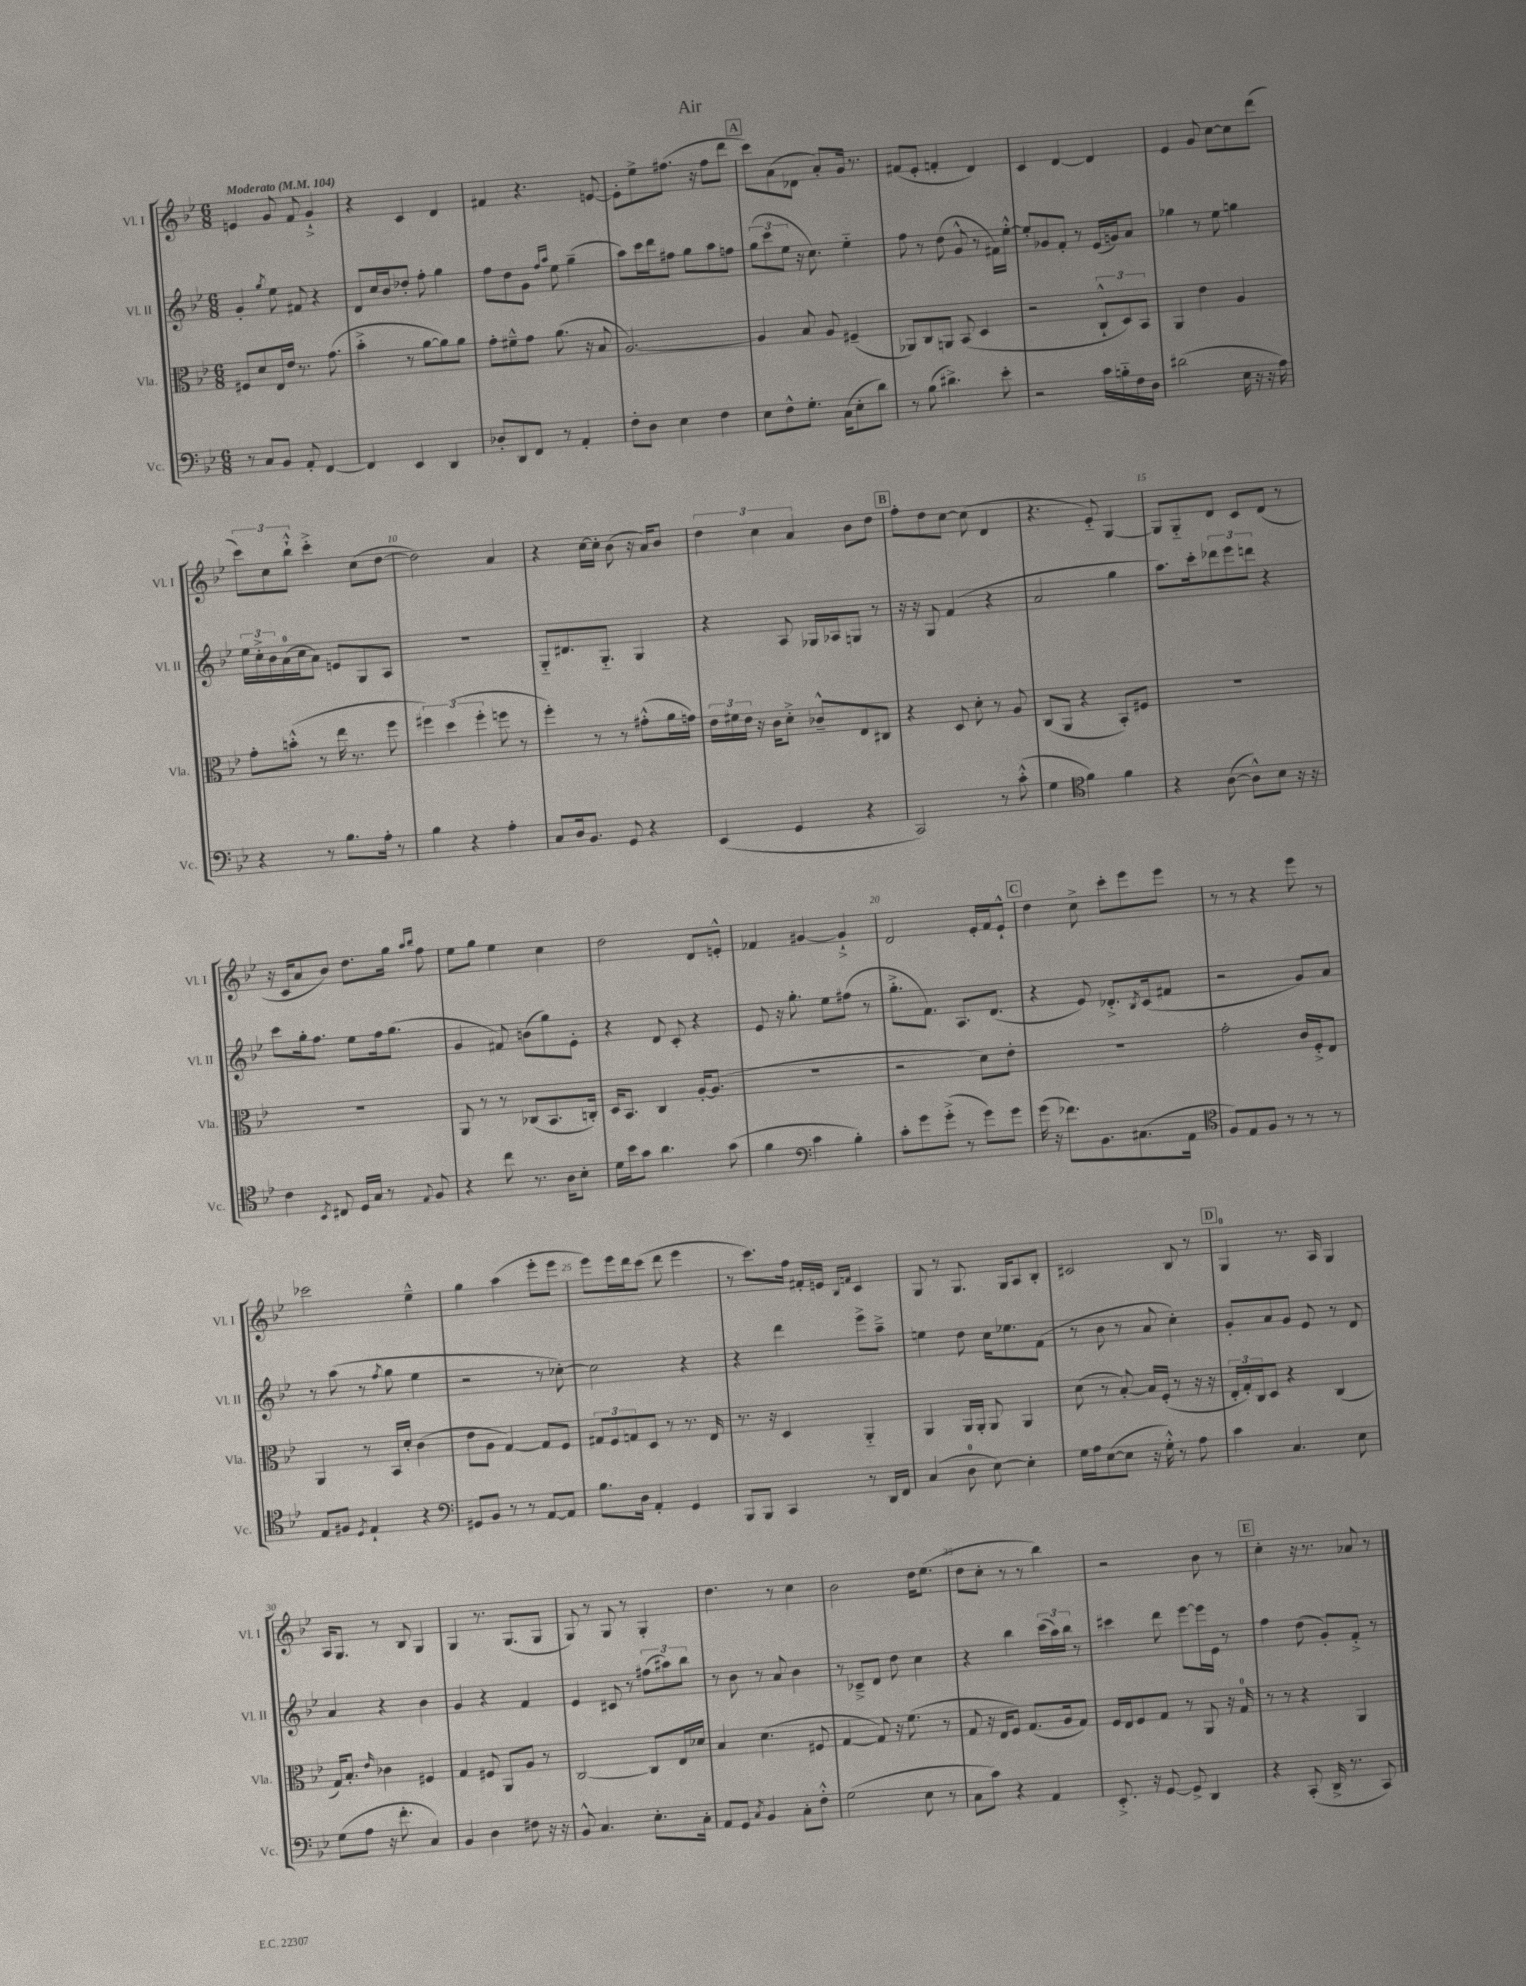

**kern	**kern	**kern	**kern
*staff4	*staff3	*staff2	*staff1
*clefF4	*clefC3	*clefG2	*clefG2
*k[b-e-]	*k[b-e-]	*k[b-e-]	*k[b-e-]
*M6/8	*M6/8	*M6/8	*M6/8
*MM104	*MM104	*MM104	*MM104
8r	8F#/L	4g'/	4e/
8C/L	8d/	.	.
.	.	8qgg/	.
8BB-/J	16E-/L	8ee-\	8g/
.	16e-/JJ	.	.
8AA'/	8.r	8f#/	8f/
[4FF/	.	4r	4g`^/
.	(8.g\	.	.
=	=	=	=
4FF/]	4b-'^\	8d/L	4r
.	.	16cc/L	.
.	.	16b-/J	.
4EE-/	8r	8dd-'/J	4c/
.	[8a\L	8ff'\	.
4DD/	8a\])	4gg\	4d/
.	8a\J	.	.
=	=	=	=
8D-'/L	8g'\L	8ff\L	4f#/
8DD/	8f#~^^\	8dd\	.
8FF/J	8g\J	8g\J	4.r
.	.	16qqff/LL	.
.	.	16qqaa/JJ	.
8r	(8.a\	8ee-\	.
4AA'/	.	(4gg~\	.
.	16r	.	.
.	8B-/	.	[8e/
=	=	=	=
8F'\L	[2.A/)	8aa\L)	8e'\]L
8D\J	.	16ccc\L	8ee-^\
.	.	16ddd\J	.
4E-\	.	8ff#\J	(8.ff#\J
.	.	8gg\L	.
.	.	.	16r
4F\	.	8aa\	8ff#\L
.	.	8ff\J	8ddd\J
=	=	=	=
8E-\L	4A/]	(12gg\L	8ccc\L)
.	.	12ccc\	.
8F^^\	.	.	(8a\
.	.	12ee-\J	.
8.G'\J	8B-/	16r	8d-\J
.	.	8.cc\)	.
.	8A/	.	8a'/L)
(16C\LK	.	.	.
8E-'\	(4F#~/	4ee-'~\	16g/Jk
.	.	.	8.r
8d\J)	.	.	.
=	=	=	=
8r	8AA-/L)	8ff\	(8f#/L
(8B-\	8C/	8r	8e-'/J
4.d#^\)	8AA/J	(8dd\	4f'/
.	(8BB-/	8g^^/	.
.	4D/	8r	4d/)
8e-'\	.	16f#\LL)	.
.	.	[16ee-'^^\JJ	.
=	=	=	=
2r	2r	8ee-'/]L	4c/
.	.	8g-/	.
.	.	8f'/J	[4d/
.	.	8r	.
16c\LL	12C`^^/L	(16e-/LL	4d/]
16B'~\	.	16g/J)	.
.	12D/)	.	.
16F\	.	8a/J	.
.	12BB-/J	.	.
16D\JJ	.	.	.
=	=	=	=
(2d#\	4AA/	4gg-\	4e-/
.	4e-\	8r	8g/
.	.	8ee-\	[8cc\L
16E-\	4A/	4gg\	8cc\]
16r	.	.	.
16r	.	.	(8ddd\J
16A\)	.	.	.
=	=	=	=
4r	8g'\L	24ee-\LL	12ccc\L)
.	.	24cc'^\	.
.	.	24b-\	12cc\
.	(8b'^^\J	(16a\	.
.	.	.	12bb-`^^\J
.	.	16cc\J	.
8r	8r	8a\J)	4ccc'^\
8.B-\L	16ee-\	8e/L	.
.	8.r	.	.
.	.	8G/	(8cc\L
16A'\Jk	.	.	.
8r	8ff\	8A/J	[8dd\J
=	=	=	=
4B-\	6ff#\)	2.r	2dd\])
.	(6dd\	.	.
4r	.	.	.
.	6ff#'\	.	.
4A'\	8ff\	.	4a/
.	8r	.	.
=	=	=	=
8C/L	4ff'\)	8G'~/L	4r
16D/k	.	8.d#/	.
8.BB-/J	.	.	.
.	8r	.	[16cc\LL
.	.	8.G'~/J	16cc'\]JJ
8GG/	8r	.	(8b-\
4r	(8g#'^^\L	4G/	16r
.	.	.	16a/LK)
.	16a\L	.	8b-/J
.	16g\JJ)	.	.
=	=	=	=
(4EE-/	24e-\LL	4r	6dd\
.	24f#\	.	.
.	24e-\JJ	.	.
.	16r	.	.
.	.	.	6cc\
.	16c\LK	.	.
4GG/	8d'^\J	8A/	.
.	.	.	6a/
.	8c-~^^/L	16G-/LL	.
.	.	16A-/J	.
4r	8E-/	8G/J	8b-\L
.	8C#/J	8r	8dd\J
=	=	=	=
2CC/)	4r	16r	8ff'\L
.	.	16r	.
.	.	8G/	8dd\
.	8D/	(4f/	[8cc\J
.	8d'\	.	(8cc\]
8r	8r	4r	4d/
(8c'^^\	8A/	.	.
=	=	=	=
4G\	(8C/L	2a/	4.r
.	8AA/J	.	.
*clefC4	*	*	*
4f\)	4r	.	.
.	.	.	8e-'~/)
4f\	8BB-'/L)	4gg\	[4G/
.	8F#/J	.	.
=	=	=	=
4r	2.r	8.aa\L)	8G/]L
.	.	.	8G'~/
.	.	16ccc'\k	.
([8A\	.	12ddd-\	8d/J
.	.	12eee-\	.
8A^^\]L)	.	.	8c/L
.	.	12ddd\J	.
8B-\J	.	4r	(8d/J
16r	.	.	8r
16r	.	.	.
=	=	=	=
4c\	2.r	8ccc\L	16r
.	.	.	16c/LK
.	.	16gg'\k	8a/
.	.	8.ff\J	.
8qBB-/	.	.	.
8C#/	.	.	8b-/J)
16D/LL	.	8ee-\L	8.dd\L
16G/JJ	.	.	.
8r	.	16ff\k	.
.	.	(8.gg\J	16gg\Jk
.	.	.	16qqaa/LL
8qqE-/	.	.	16qqbb-/JJ
8F/	.	.	8ff\
=	=	=	=
4r	8AA/	4g/	8ee-\L
.	8r	.	8gg\J
8cc\	8r	8f#/)	4ee-\
8.r	(8C-/L	(8b\L	.
.	8.BB-/	8gg\)	4cc\
16A\LK	.	.	.
8B-'\J	.	8e-'\J	.
.	16C'/Jk)	.	.
=	=	=	=
16d\LL	16D/LK	4r	2dd\
16b-\J	8.BB-/J	.	.
8g\J	.	.	.
4.a\	4C/	8d/	.
.	.	8c'/	.
.	[16A'/LK	4r	8d/L
.	(8.A/]J	.	.
(8g\	.	.	8e'^^/J
=	=	=	=
4f\	2.r	8e-/	4f-/
.	.	16r	.
.	.	8.gg'\	.
*clefF4	*	*	*
4c\	.	.	[4g#/
.	.	8ee-\L	.
4B-'\)	.	(8ff#\J	4g#`^/]
.	.	8r	.
=	=	=	=
8c'\L	2r	8.gg'^\L	2d/
8g\	.	.	.
.	.	8.f\J)	.
(8g'^\J	.	.	.
8r	.	8.A/L	.
8g\L)	8d\L)	.	16e-'/LL
.	.	(8.d/J	16f/J
8g\J	8e-'\J	.	8e-`^^/J
=	=	=	=
(16g\	2.r	4r	4dd\
16r	.	.	.
8.f-\L)	.	.	.
.	.	8e-/)	8cc^\
8.BB-\	.	.	.
.	.	8.d-'^/L	8ccc'\L
(8.C#\	.	.	8eee-\
.	.	8qB-/	.
.	.	(16c/k	.
.	.	8f#/J	8eee-\J
16AA\Jk	.	.	.
=	=	=	=
*clefC4	*	*	*
8F/L)	2g'\	2r	8r
8E-/	.	.	8r
8F/J	.	.	4r
8r	.	.	.
8r	16c/LL	8g/L)	8eee-\
.	16F'^/J	.	.
8r	8E-/J	8a/J	8r
=	=	=	=
8E-/L	4AA/	8r	2ccc-\
8F#/J	.	(8aa\	.
8qD/	.	.	.
4E-`/	8r	8r	.
.	.	8qff/	.
.	16BB-/LL	8gg\	.
.	16d'/JJ	.	.
4r	(4c\	4ee-\	4ee-~^^\
=	=	=	=
*clefF4	*	*	*
8GG#/L	8e-\L	2r	4gg\
8BB-/J	8A\J	.	.
8r	[4G/)	.	(4aa\
8r	.	.	.
[8AA/L	8G/]L	8r	8eee-'\L
8AA/]J	8F/J	[8cc-'\)	8eee-\J
=	=	=	=
8.B-\L	12G#/L	2cc-\]	8eee-\L)
.	12F/	.	.
.	.	.	16eee-\L
.	12G/	.	.
16D\Jk	.	.	16ddd\J
4AA'/	8D/J	.	(8ccc\J
.	8r	.	8ddd\
4GG/	8.r	4r	4eee-\
.	16E-/	.	.
=	=	=	=
8BBB-/L	8.r	4r	8r
8BBB-/J	.	.	8.ccc\L)
.	16r	.	.
4CC/	4D/	4ddd\	.
.	.	.	16ff\Jk
.	.	.	16f#'/LL
.	.	.	16e/JJ
.	.	.	16qqB-/LL
.	.	.	16qqf/JJ
8r	4AA'~/	8eee-^\L	4c/
16DD/LL	.	8aa~^\J	.
16FF/JJ	.	.	.
=	=	=	=
(4C/	4AA/	4ee\	8G/
.	.	.	8r
8D\	16AA/LL	8dd\	8.G/
.	16AA'/JJ	.	.
[8E-\)	8AA/	16cc\LK	.
.	.	8.ee-\	16G/LK
4E-'\]	4AA/	.	8A/
.	.	(8f\J	8B-'/J
=	=	=	=
16G\LL	(8d\	8r	2c#/
16A\J	.	.	.
([8E-\	8r	8b-\	.
8E-\]J	[8B-'/)	8r	.
16r	16B-/]LL	8a/	.
16G'^^\)	(16F'/JJ	.	.
8r	8r	4cc'\)	8B-/
8A\	16r	.	8r
.	16r	.	.
=	=	=	=
4c\	24E-'/LL	8g'/L	4G/
.	24G'/)	.	.
.	24C/J	.	.
.	8D/J	8a/	.
4.C/	4r	8g/J	8.r
.	.	8e-/	.
.	.	.	16A/
.	(4C/	8r	4G/
8E-\	.	8d/	.
=	=	=	=
(8G\L	16G/LK)	4a/	16A/LK
.	8.B-'/J	.	8.G/J
8A\J	.	.	.
.	16qqe-/	.	.
16r	4c-\	4r	8r
8.f'\	.	.	.
.	.	.	8B-/
4C/)	4F#/	4b-\	4G/
=	=	=	=
4BB-/	4G/	4g/	4G/
4D\	8F#/	4r	8.r
.	8AA/L	.	.
.	.	.	(8.G/L
8F#\	8A/J	4f/	.
16r	8r	.	8G/J
16r	.	.	.
=	=	=	=
8BB-^^/	[2C/	4e-/	8G/)
4.C/	.	.	8r
.	.	8c#/	8G/
.	.	8r	8r
8.E-'\L	8C/]L	(12ff#\L	4G'/
.	.	12aa#\)	.
.	16E-/L	.	.
.	.	12bb-\J	.
16C'\Jk	16d-/JJ	.	.
=	=	=	=
8AA/L	4B-/	8r	4.dd\
8GG/J	.	8b-\	.
8qC/	.	.	.
4BB-/	(4.d\	8r	.
.	.	8a/	8r
8C'\L	.	4b-\	4cc\
8F'^^\J	8F#/	.	.
=	=	=	=
(2G\	[4G/	8r	2b-\
.	.	8c-~^/L	.
.	8G/])	8d/J	.
.	16r	8dd\	.
.	(8.f\	.	.
8E-\	.	4cc\	16dd\LK
.	.	.	(8.ee-\J
8r	8r	.	.
=	=	=	=
8C\L	8G/	4r	8dd\L
8c\J)	16r	.	8cc'\J
.	16E-/LK	.	.
4r	8F/J)	4bb-\	8r
.	(8.G/L	.	8r
4AA/	.	(24ccc\LL	4bb-\)
.	.	24aa\)	.
.	16A/k	.	.
.	.	24bb-\JJ	.
.	8G/J)	8r	.
=	=	=	=
8.EE-'^/	16F/LL	4ccc#\	2r
.	16E-/J	.	.
.	8F/	.	.
16r	.	.	.
[8GG/	8G/J	8ddd\	.
8GG^/]	8r	[8eee-\L	.
4DD/	8AA/	16eee-\]L	8b-\
.	.	16e-\JJ	.
.	16r	8r	8r
.	16G/	.	.
=	=	=	=
4r	8r	4ff\	4cc'\
.	8r	.	.
(8CC'/	4r	(8dd\	16r
.	.	.	8.r
16DD^/	.	8g'/L)	.
8.r	.	.	.
.	4AA/	8f'^/J	8a-/
8CC/)	.	8r	8r
==	==	==	==
*-	*-	*-	*-
